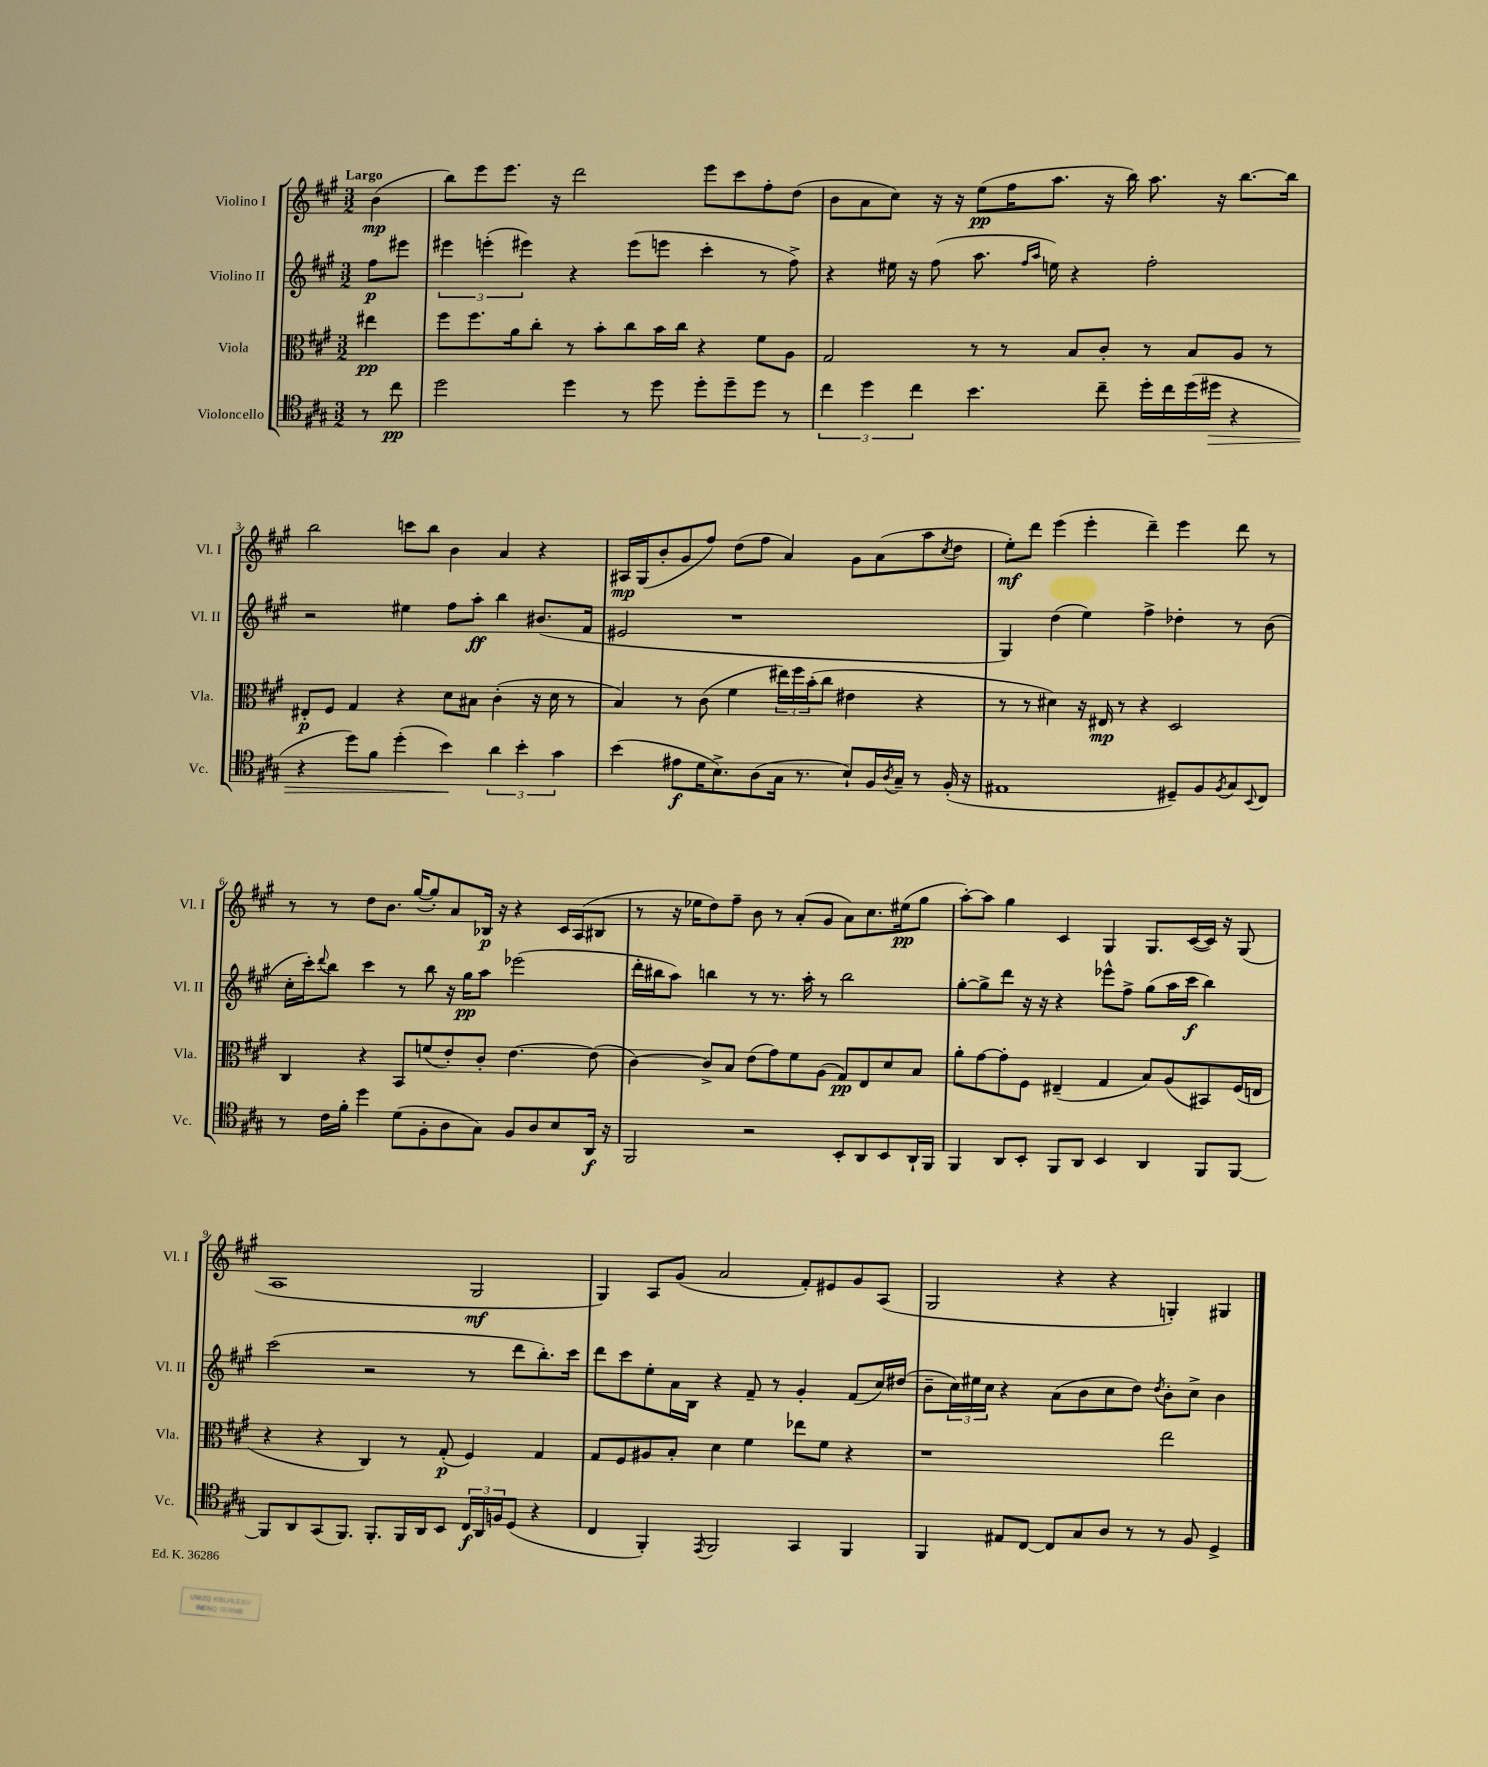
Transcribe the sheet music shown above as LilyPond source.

<<
\new StaffGroup <<
\new Staff = "s0" \with { instrumentName = "Violino I" shortInstrumentName = "Vl. I" } {
    \clef treble \key a \major \numericTimeSignature \time 3/2 \partial 4 \tempo "Largo"
    b'4\mp( |
    b''8) e'''8 e'''8. r16 d'''2 e'''8 cis'''8 fis''8-. d''8( |
    b'8 a'8 cis''8) r16 r16 e''8\pp( fis''16 a''8. r16 b''16) a''8. r16 b''8.~ b''16 |
    b''2 c'''8 b''8 b'4 a'4 r4 |
    ais16\mp gis16( b'8-. gis'8 fis''8) d''8( fis''8 a'4) gis'8 a'8( a''8 \acciaccatura { cis''8 } d''8 |
    e''8-.\mf) d'''8 e'''4( e'''4-. d'''4--) e'''4 d'''8 r8 |
    r8 r8 d''8 b'8. gis''16~( gis''8-.) a'8 bes16\p r16 r4 cis'16 a16( bis8 |
    r8 r16 ees''16 d''8) fis''8-- b'8 r8 a'8-.( gis'8 a'8) cis''8. eis''16\pp( gis''8 |
    a''8~-.) a''8 gis''4 cis'4 gis4 gis8. cis'16~( cis'16) r16 gis8( |
    a1 gis2\mf |
    gis4) a8 gis'8( a'2 fis'8-.) eis'8 gis'8 a8( |
    gis2 r4 r4 g4-.) gis4 \bar "|." |
}
\new Staff = "s1" \with { instrumentName = "Violino II" shortInstrumentName = "Vl. II" } {
    \clef treble \key a \major \numericTimeSignature \time 3/2 \partial 4
    fis''8\p eis'''8 |
    \tuplet 3/2 { eis'''4 e'''4-.( eis'''4) } r4 eis'''8( e'''8 cis'''4-. r8 fis''8->) |
    r4 eis''16 r16 fis''8( a''8. \grace { fis''16 a''16 } e''16) r4 fis''2-. |
    r2 eis''4 fis''8 a''8-.\ff b''4 bis'8.( fis'16 |
    eis'2 r1 |
    gis4) d''4( e''4) fis''4-> des''4-. r8 b'8( |
    cis''16-. cis'''16-.) \appoggiatura { d'''8 } b''8 cis'''4 r8 b''8 r16 gis''16\pp a''8 ees'''2( |
    d'''16-. bis''16 a''8) b''4 r8 r8. a''16-. r8 b''2 |
    gis''8~-. gis''8-> d'''8 r16 r16 r4 ees'''8-^ fis''8-> gis''8( a''16 cis'''16\f b''4) |
    cis'''2( r2 r8 d'''8 b''8.-.) cis'''16 |
    d'''8 cis'''8 e''8-. a'16 b16 r4 fis'8-- r8 gis'4-. fis'8( cis''16) dis''16( |
    b'8-- \tuplet 3/2 { cis''16) eis''16 cis''16 } r4 a'8( b'8 cis''8 d''8) \acciaccatura { d''8 } b'8-. cis''8-> b'4 \bar "|." |
}
\new Staff = "s2" \with { instrumentName = "Viola" shortInstrumentName = "Vla." } {
    \clef alto \key a \major \numericTimeSignature \time 3/2 \partial 4
    eis''4\pp |
    fis''8 fis''8. a'16 cis''8-. r8 b'8-. cis''8 b'16 cis''16 r4 fis'8 a8 |
    gis2 r8 r8 b8 cis'8-. r8 b8 a8 r8 |
    eis8-.\p fis8 gis4 r4 d'8 bis8 cis'4-.( r16 d'16 r8 |
    b4) r8 cis'8( fis'4 \tuplet 3/2 { eis''16) fis''16 b'16-.( } cis''8 eis'4 r4 |
    r8 r8 dis'4) r16 eis16\mp r8 r4 d2 |
    cis4 r4 b,8 f'8( e'8-.) cis'8-. e'4.~ e'8( |
    cis'4~) cis'8-> b8 e'8( gis'8) fis'8 a8( gis8\pp) e8 d'8 b8 |
    a'8-. gis'8~ gis'8-. fis8 eis4--( gis4 b8) a8( bis,8) fis16( e16 |
    r4 r4 cis4) r8 gis8-.\p( fis4) gis4 |
    gis8 fis8 ais8 b8-. d'4 fis'4 ees''8 fis'8 r4 |
    r1 e''2 \bar "|." |
}
\new Staff = "s3" \with { instrumentName = "Violoncello" shortInstrumentName = "Vc." } {
    \clef tenor \key a \major \numericTimeSignature \time 3/2 \partial 4
    r8 cis''8\pp |
    d''2 d''4 r8 d''8 d''8-. d''8-- d''8 r8 |
    \tuplet 3/2 { cis''4 d''4 cis''4 } b'4. cis''8-- d''16-. cis''16 d''16( dis''16\> r4 |
    r4 d''8) fis'8 d''4-.( b'4\!) \tuplet 3/2 { a'4 b'4-. gis'4 } |
    b'4( eis'8\f d'16 b8.->) a8( gis16 r8. b8-!) fis16 \acciaccatura { a8 } gis16-- r8 fis16-.( r16 |
    eis1 dis8--) fis8 \acciaccatura { fis8 } gis8 \appoggiatura { b,8 } cis8 |
    r8 cis'16 fis'16-. d''4 d'8( fis8-. a8 gis8) fis8 a8 b8 a,16\f r16 |
    fis,2 r2 b,8-. a,8 b,8 a,16-! fis,16 |
    fis,4 a,8 b,8-. fis,8 a,8 b,4 a,4 fis,8 fis,8~ |
    fis,8 a,8 gis,8( fis,8.) fis,8.-. fis,16 a,16 b,8 \tuplet 3/2 { cis16\f a,16 f16 } d8( r4 |
    cis4 fis,4-.) \acciaccatura { e,8 } fis,2 gis,4 fis,4 |
    fis,4 eis8 cis8~ cis8 gis8 a8 r8 r8 fis8 d4-> \bar "|." |
}
>>
>>
